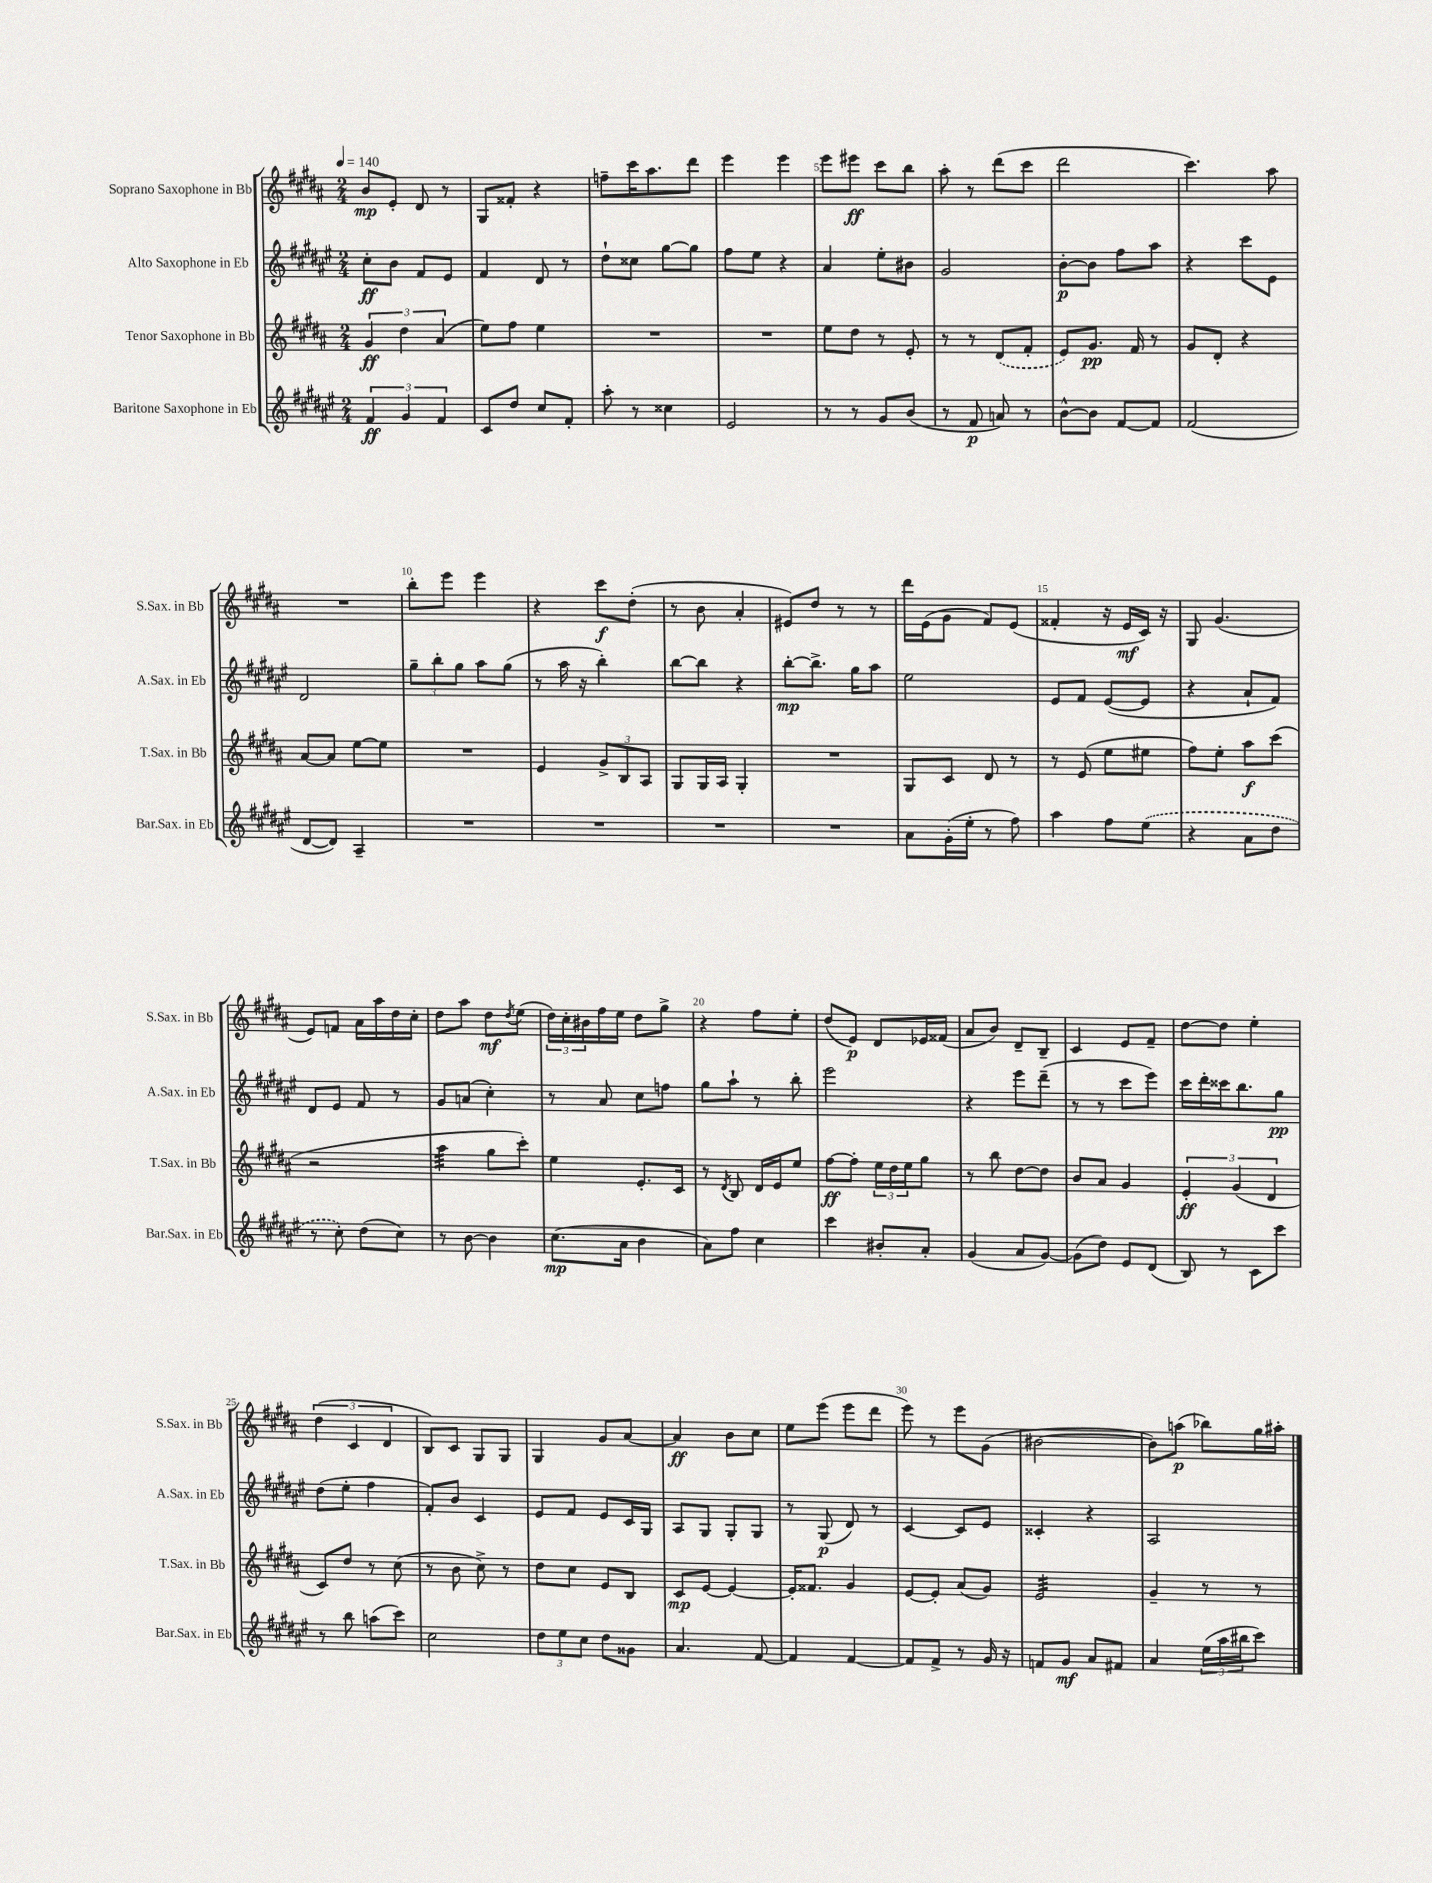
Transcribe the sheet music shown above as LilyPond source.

<<
\new StaffGroup <<
\new Staff = "s0" \with { instrumentName = "Soprano Saxophone in Bb" shortInstrumentName = "S.Sax. in Bb" } {
    \clef treble \key b \major \numericTimeSignature \time 2/4 \tempo 4 = 140
    b'8\mp e'8-. dis'8 r8 |
    gis8 fisis'8-. r4 |
    f''8-- cis'''16 ais''8. dis'''8 |
    e'''4 e'''4 |
    e'''8 eis'''8\ff cis'''8 b''8 |
    ais''8-. r8 dis'''8( cis'''8 |
    dis'''2 |
    cis'''4.) ais''8 |
    R2 |
    b''8-. e'''8 e'''4 |
    r4 cis'''8\f dis''8-.( |
    r8 b'8 ais'4-. |
    eis'8) dis''8 r8 r8 |
    dis'''16 e'16( gis'8 fis'8) e'8( |
    fisis'4-. r16 e'16\mf cis'16) r16 |
    gis8 gis'4.( |
    e'8) f'8 ais'16 ais''16 dis''16 cis''16-. |
    dis''8 ais''8 dis''8\mf \acciaccatura { dis''8 } e''8( |
    \tuplet 3/2 { dis''16) cis''16-. bis'16 } fis''16 e''16 dis''8 gis''8-> |
    r4 fis''8 e''8-. |
    dis''8( e'8\p) dis'8 ees'16 fisis'16( |
    ais'8 b'8) dis'8-- b8-- |
    cis'4 e'8 fis'8-- |
    dis''8~ dis''8 e''4-. |
    \tuplet 3/2 { dis''4( cis'4 dis'4 } |
    b8) cis'8 gis8 gis8 |
    gis4 gis'8 ais'8~ |
    ais'4\ff b'8 cis''8 |
    e''8 e'''8( e'''8 dis'''8 |
    e'''8) r8 e'''8 gis'8( |
    bis'2~ |
    bis'8) a''8\p( bes''8) gis''16 ais''16-. \bar "|." |
}
\new Staff = "s1" \with { instrumentName = "Alto Saxophone in Eb" shortInstrumentName = "A.Sax. in Eb" } {
    \clef treble \key fis \major \numericTimeSignature \time 2/4
    cis''8-.\ff b'8 fis'8 eis'8 |
    fis'4 dis'8 r8 |
    dis''8-! cisis''8 gis''8~ gis''8 |
    fis''8 eis''8 r4 |
    ais'4 eis''8-. bis'8 |
    gis'2 |
    b'8~-.\p b'8 fis''8 ais''8 |
    r4 cis'''8 eis'8 |
    dis'2 |
    \tuplet 3/2 { gis''8-- b''8-. gis''8 } ais''8 gis''8( |
    r8 ais''16 r16 b''4-.) |
    b''8~ b''8 r4 |
    b''8~-.\mp b''8.-> gis''16 ais''8 |
    eis''2 |
    eis'8 fis'8 eis'8~( eis'8 |
    r4 ais'8-! fis'8) |
    dis'8 eis'8 fis'8 r8 |
    gis'8 a'8( cis''4-.) |
    r8 ais'8 cis''8 f''8 |
    gis''8 ais''8-! r8 b''8-. |
    eis'''2 |
    r4 eis'''8 dis'''8--( |
    r8 r8 cis'''8 eis'''8) |
    cis'''16 dis'''16-. cisis'''16 b''8. gis''8\pp |
    dis''8( eis''8-. fis''4 |
    fis'8-.) b'8 cis'4 |
    eis'8 fis'8 eis'8 cis'16 gis16 |
    ais8 gis8 gis8-. gis8 |
    r8 gis8\p( dis'8) r8 |
    cis'4~ cis'8 eis'8 |
    cisis'4-. r4 |
    ais2 \bar "|." |
}
\new Staff = "s2" \with { instrumentName = "Tenor Saxophone in Bb" shortInstrumentName = "T.Sax. in Bb" } {
    \clef treble \key b \major \numericTimeSignature \time 2/4
    \tuplet 3/2 { gis'4\ff dis''4 ais'4( } |
    e''8) fis''8 e''4 |
    R2 |
    R2 |
    e''8 dis''8 r8 e'8-. |
    r8 r8 \once \slurDashed dis'8( fis'8-. |
    e'8) gis'8.\pp fis'16 r8 |
    gis'8 dis'8-. r4 |
    ais'8~ ais'8 e''8~ e''8 |
    R2 |
    e'4 \tuplet 3/2 { gis'8-> b8 ais8 } |
    gis8 gis16 ais16 gis4-. |
    R2 |
    gis8 cis'8 dis'8 r8 |
    r8 e'8( e''8 eis''8 |
    fis''8) e''8-. ais''8\f cis'''8( |
    r2 |
    ais''4:32 gis''8 cis'''8-.) |
    e''4 e'8.-. cis'16 |
    r8 \acciaccatura { dis'8 } b8 dis'16 e'16 e''8 |
    fis''8~\ff fis''8-. \tuplet 3/2 { e''16 dis''16 e''16 } gis''8 |
    r8 b''8 dis''8~ dis''8 |
    b'8 ais'8 gis'4 |
    \tuplet 3/2 { e'4-.\ff gis'4( dis'4 } |
    cis'8) dis''8 r8 cis''8( |
    r8 b'8 cis''8->) r8 |
    dis''8 cis''8 e'8 b8 |
    cis'8\mp e'8~ e'4~ |
    e'16-. fisis'8. gis'4 |
    e'8~ e'8-. ais'8( gis'8) |
    e'2:32 |
    gis'4-- r8 r8 \bar "|." |
}
\new Staff = "s3" \with { instrumentName = "Baritone Saxophone in Eb" shortInstrumentName = "Bar.Sax. in Eb" } {
    \clef treble \key fis \major \numericTimeSignature \time 2/4
    \tuplet 3/2 { fis'4\ff gis'4 fis'4 } |
    cis'8 dis''8 cis''8 fis'8-. |
    ais''8-. r8 cisis''4 |
    eis'2 |
    r8 r8 gis'8 b'8( |
    r8 fis'8\p a'8) r8 |
    b'8~-^ b'8 fis'8~ fis'8 |
    fis'2( |
    dis'8~ dis'8) ais4-- |
    R2 |
    R2 |
    R2 |
    R2 |
    ais'8 gis'16-.( eis''16-. r8 fis''8) |
    ais''4 fis''8 \once \slurDashed eis''8( |
    r4 ais'8 dis''8 |
    r8 cis''8-.) dis''8( cis''8) |
    r8 b'8~ b'4 |
    cis''8.\mp( ais'16 b'4 |
    ais'8) fis''8 cis''4 |
    cis'''4 bis'8-. ais'8-. |
    gis'4( ais'8 gis'8~) |
    gis'8( dis''8) eis'8 dis'8( |
    b8) r8 cis'8 cis'''8 |
    r8 b''8 a''8( cis'''8) |
    cis''2 |
    \tuplet 3/2 { dis''8 eis''8 cis''8 } dis''8 gisis'8 |
    ais'4. fis'8~ |
    fis'4 fis'4~ |
    fis'8 fis'8-> r8 gis'16 r16 |
    f'8 gis'8\mf ais'8 fis'8 |
    ais'4 \tuplet 3/2 { eis''16( ais''16 bis''16 } cis'''8) \bar "|." |
}
>>
>>
\layout { \context { \Score \override BarNumber.break-visibility = ##(#f #t #t) barNumberVisibility = #(every-nth-bar-number-visible 5) } }
